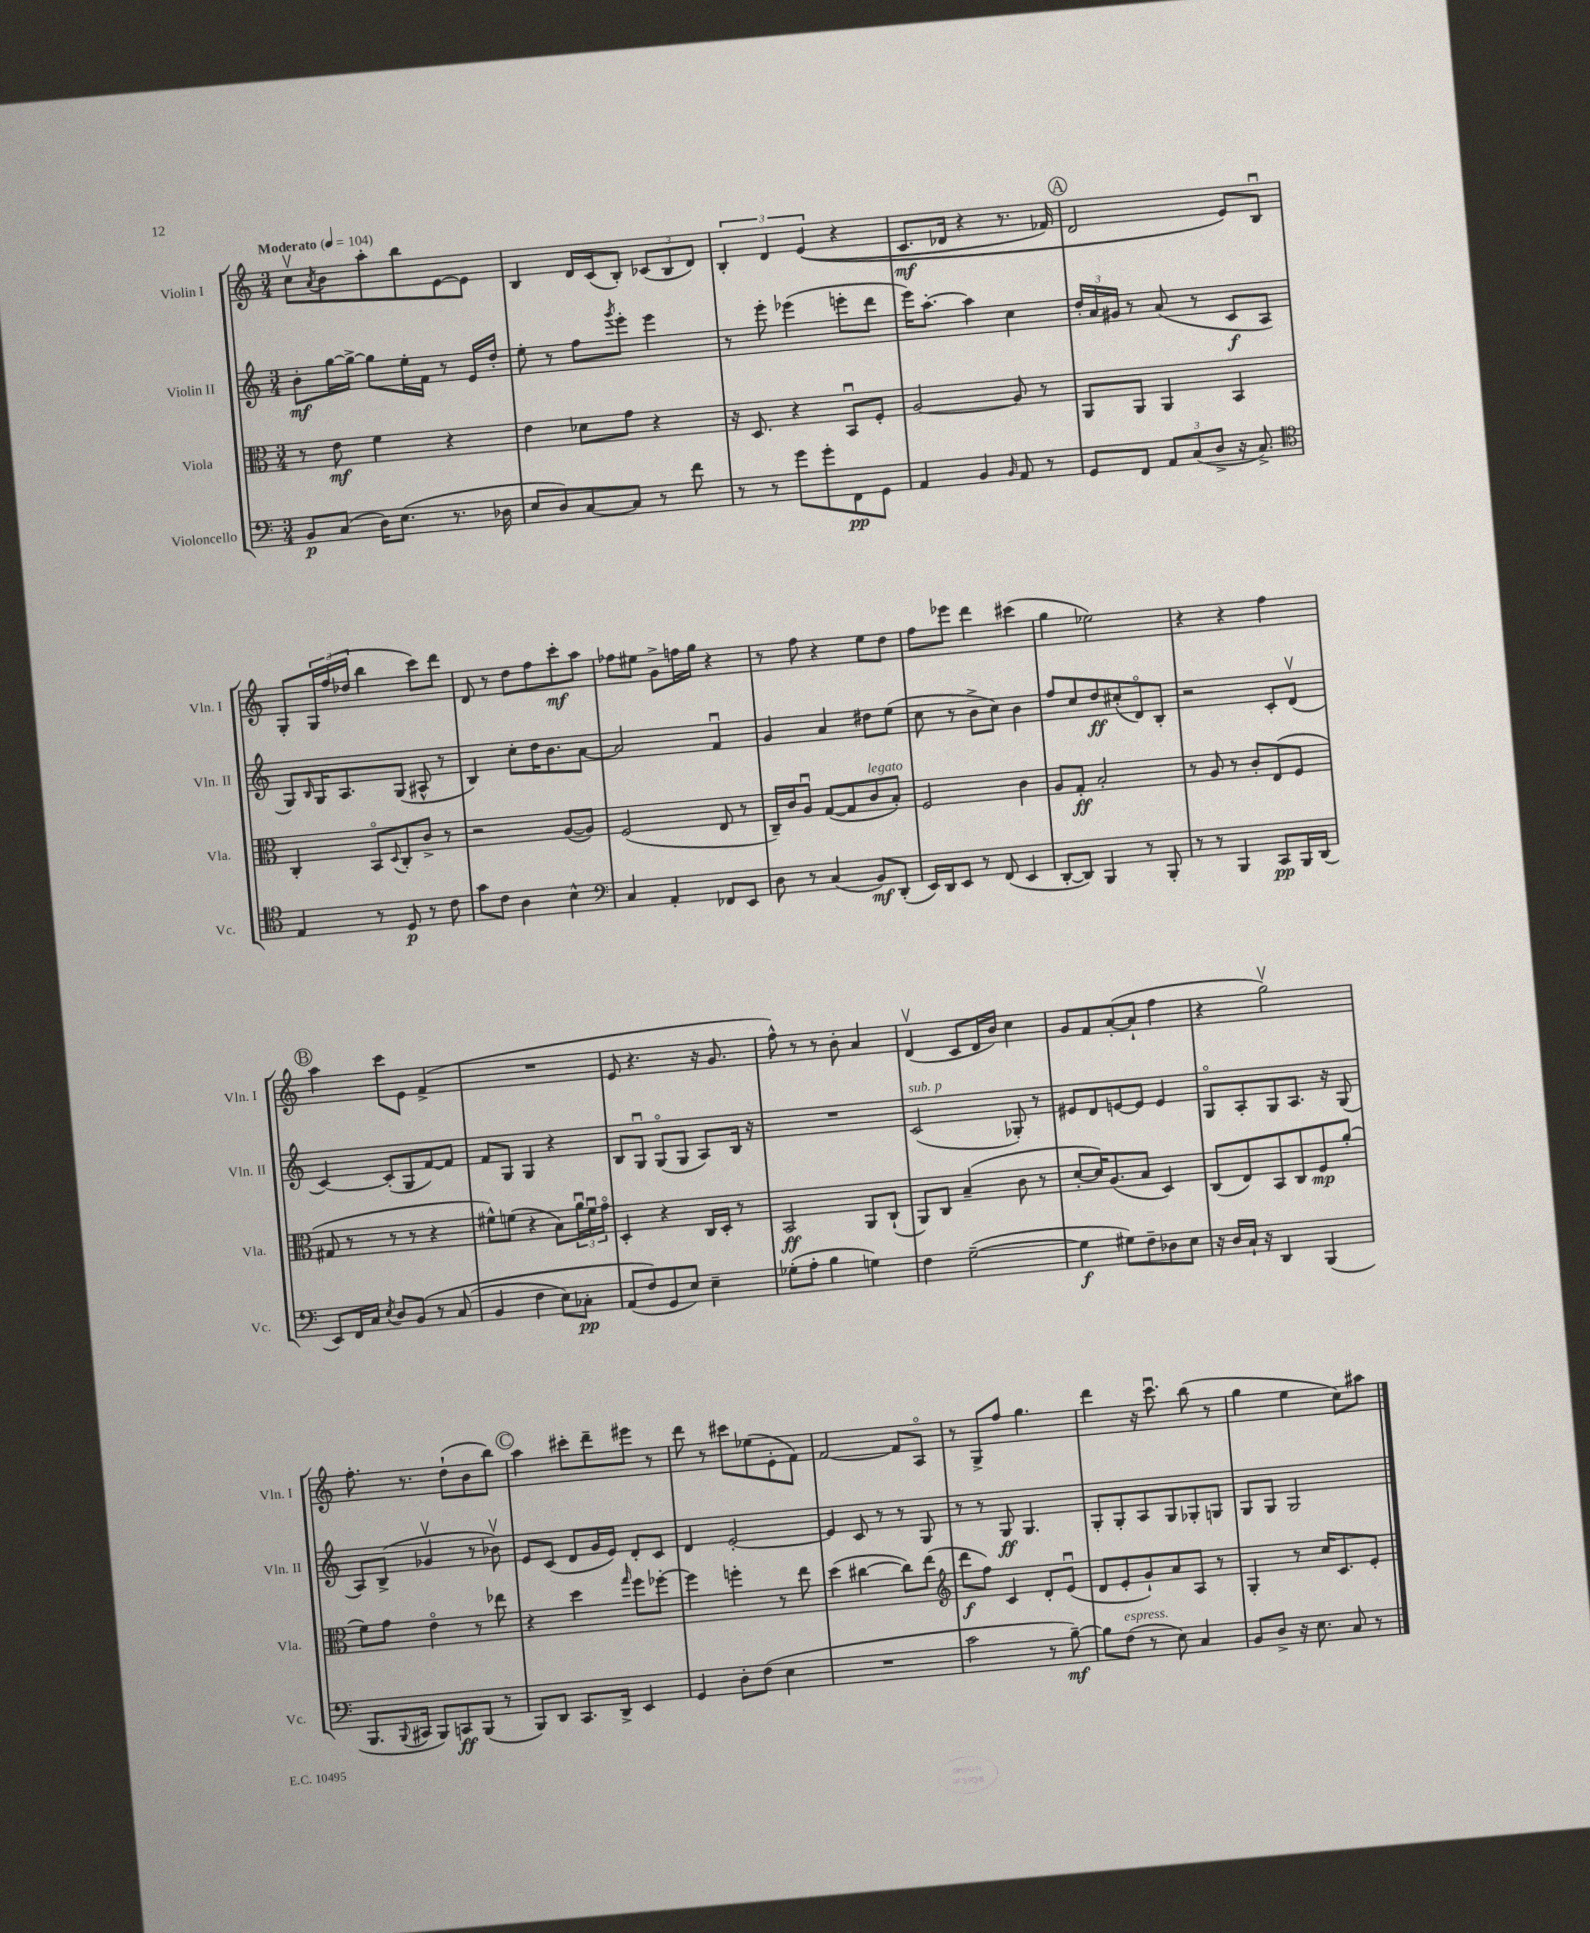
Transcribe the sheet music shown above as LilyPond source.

<<
\new StaffGroup <<
\new Staff = "s0" \with { instrumentName = "Violin I" shortInstrumentName = "Vln. I" } {
    \clef treble \key c \major \numericTimeSignature \time 3/4 \tempo "Moderato" 4 = 104
    c''8\upbow \acciaccatura { a'8 } b'8 a''8-. b''8 e'8~ e'8 |
    b4 d'16 c'16( b8-.) \tuplet 3/2 { ces'8( b8 d'8) } |
    \tuplet 3/2 { b4-. d'4 e'4(\( } r4 |
    c'8.\mf des'16 r4 r8. fes'16) |
    \mark \markup { \circle "A" } d'2 e'8\) b8\downbow |
    g8-. \tuplet 3/2 { g16 f''16( des''16 } b''4 c'''8) d'''8 |
    d'8 r8 d''8 f''8 c'''8-.\mf a''8 |
    fes''8 eis''8 g'8-> f''16 g''16 r4 |
    r8 f''8 r4 e''8 d''8 |
    f''8 ees'''8 d'''4 cis'''4( |
    g''4 ees''2) |
    r4 r4 f''4 |
    \mark \markup { \circle "B" } a''4 c'''8 e'8 f'4->( |
    R2. |
    e'8 r4. r16 g'8. |
    f''8-^) r8 r8 b'8-. a'4 |
    d'4\upbow( c'8 d'16 b'16) c''4 |
    g'8 f'8 a'8~-.( a'8-! f''4 |
    r4 g''2\upbow) |
    f''8.-. r8. d''8-!( b'8 b''8) |
    \mark \markup { \circle "C" } a''4 cis'''8-. d'''8-- eis'''8 r8 |
    d'''8 r8 cis'''8 ees''8( e'8-. f'8) |
    f'2~ f'8 a8\flageolet |
    r8 g8-> f''8 g''4. |
    d'''4 r16 c'''8.\downbow b''8( r8 |
    g''4 e''4 c''8) ais''8 \bar "|." |
}
\new Staff = "s1" \with { instrumentName = "Violin II" shortInstrumentName = "Vln. II" } {
    \clef treble \key c \major \numericTimeSignature \time 3/4
    b'8-.\mf g''16~ g''16~-> g''8 e''16-. f'16 r8 e'16 d''16-. |
    e''8-. r8 f''8 \acciaccatura { g'''8 } e'''8-. e'''4 |
    r8 e'''8-. ees'''4( e'''8-. d'''8 |
    e'''16) a''8.~-. a''4 c''4 |
    \mark \markup { \circle "A" } \tuplet 3/2 { d''16-. a'16 gis'16 } r8 a'8( r8 c'8\f a8 |
    g8) \grace { b16 } g16 a8. g8( ais8-^ r8 |
    b4) c''8-. d''16 b'8. a'8~ |
    a'2 f'4\downbow |
    g'4 a'4 dis''8 e''8( |
    c''8 r8 b'8-> c''8) b'4 |
    f''8 c''8 d''8\ff cis''8-.( d'8\flageolet) b8-. |
    r2 c'8-. d'8\upbow( |
    \mark \markup { \circle "B" } c'4~) c'8-.( g8 f'8~) f'8 |
    f'8 g8 g4 r4 |
    b8 g8\downbow g8\flageolet( g8 a8) b16 r16 |
    R2. |
    c'2^\markup { \italic "sub. p" }( ges8-.) r8 |
    eis'8 d'8 e'8~ e'8 e'4 |
    g8\flageolet a8-. g8 a8. r16 g8( |
    a8) b8->( ges'4\upbow r8 bes'8\upbow) |
    \mark \markup { \circle "C" } e'8 c'8( d'8 g'16 e'16) d'8-. c'8 |
    d'4 e'2~-. |
    e'4 c'8 r8 r8 g8 |
    r8 r8 g8\ff g4. |
    g8-. g8-. a8 g8 ges8-. g8 |
    g8 g8 g2 \bar "|." |
}
\new Staff = "s2" \with { instrumentName = "Viola" shortInstrumentName = "Vla." } {
    \clef alto \key c \major \numericTimeSignature \time 3/4
    r8 e'8\mf f'4 r4 |
    e'4 des'8 g'8 r4 |
    r16 d8. r4 b,8\downbow f8-. |
    a2~ a8 r8 |
    \mark \markup { \circle "A" } a,8 a,8 a,4 b,4 |
    c4-. b,8\flageolet \appoggiatura { d8 } c8-. c'8-> r8 |
    r2 a8~( a8) |
    f2( e8 r8 |
    c16--) c'16 a8\downbow g8~( g8 c'8^\markup { \italic "legato" } b8-.) |
    f2 c'4 |
    a8 g8-.\ff b2-. |
    r8 a8 r8 c'8-. e8( f8 |
    \mark \markup { \circle "B" } gis8 r8 r8 r8 r4 |
    fis'8-^) f'8( r4 b8) \tuplet 3/2 { a'16\downbow f'16\downbow g'16\flageolet } |
    d4-. r4 c16 d16-. r8 |
    b,2\ff a,8 c8-!( |
    a,8) c8 b4--( c'8 r8 |
    d'8~-. d'16) a8.( b8 d4) |
    c8( e8) b,8 c8 f8\mp a'8-.( |
    f'8) g'8 e'4\flageolet r8 ees''8 |
    \mark \markup { \circle "C" } r4 d''4 \grace { g''16 } f''8 fes''8~-. |
    fes''4 f''4-. r8 e''8 |
    d''4( cis''4~ cis''8) e''8( |
    \clef treble d'''8\f f''8) c'4 d'8-. e'8\downbow( |
    d'8 e'8-. g'8-!) a'8 a8 r8 |
    g4-. r8 c''16 c'8. e'8-. \bar "|." |
}
\new Staff = "s3" \with { instrumentName = "Violoncello" shortInstrumentName = "Vc." } {
    \clef bass \key c \major \numericTimeSignature \time 3/4
    b,8\p c8( d16) e8.( r8. des16 |
    e8 d8) c8~ c8 r8 f'8 |
    r8 r8 g'8 g'8-. f,8\pp g,8 |
    a,4 b,4 \grace { b,16 } a,8 r8 |
    \mark \markup { \circle "A" } g,8 f,8 \tuplet 3/2 { a,8 c8( d8-> } r16 c8.->) |
    \clef tenor e4 r8 d8\p r8 c'8 |
    g'8 c'8 a4 b4-^ |
    \clef bass c4 a,4-. fes,8 e,8 |
    d8 r8 c4( b,8\mf) d,8-.( |
    e,16) d,16 e,8 r8 f,8( e,4 |
    d,8~-. d,8) b,,4 r8 b,,8-. |
    r8 r8 b,,4 c,8\pp b,,16 d,16( |
    \mark \markup { \circle "B" } e,8) f,16 c16 \acciaccatura { e8 } d8 b,8\( r8 c8( |
    b,4 f4 e8) ces8-.\pp |
    a,8( f8\) g,8 e8) e4-- |
    ges8-.( a8-. b4 g4) |
    f4 g2~--( |
    g4\f gis8) f8-- des8 e8 |
    r16 d16 c16-! r16 d,4 b,,4( |
    b,,8. \appoggiatura { b,,8 } cis,16 b,,8) c,8\ff b,,8( r8 |
    \mark \markup { \circle "C" } b,,8) d,8 c,8. d,16-> e,4 |
    g,4 d8-. f8( e4 |
    R2. |
    c'2 r8 b8~--\mf) |
    b8 f8^\markup { \italic "espress." }( r8 e8) c4 |
    b,8 d8-> r16 e8. c8 r8 \bar "|." |
}
>>
>>
\layout { \context { \Score \remove "Bar_number_engraver" } }
